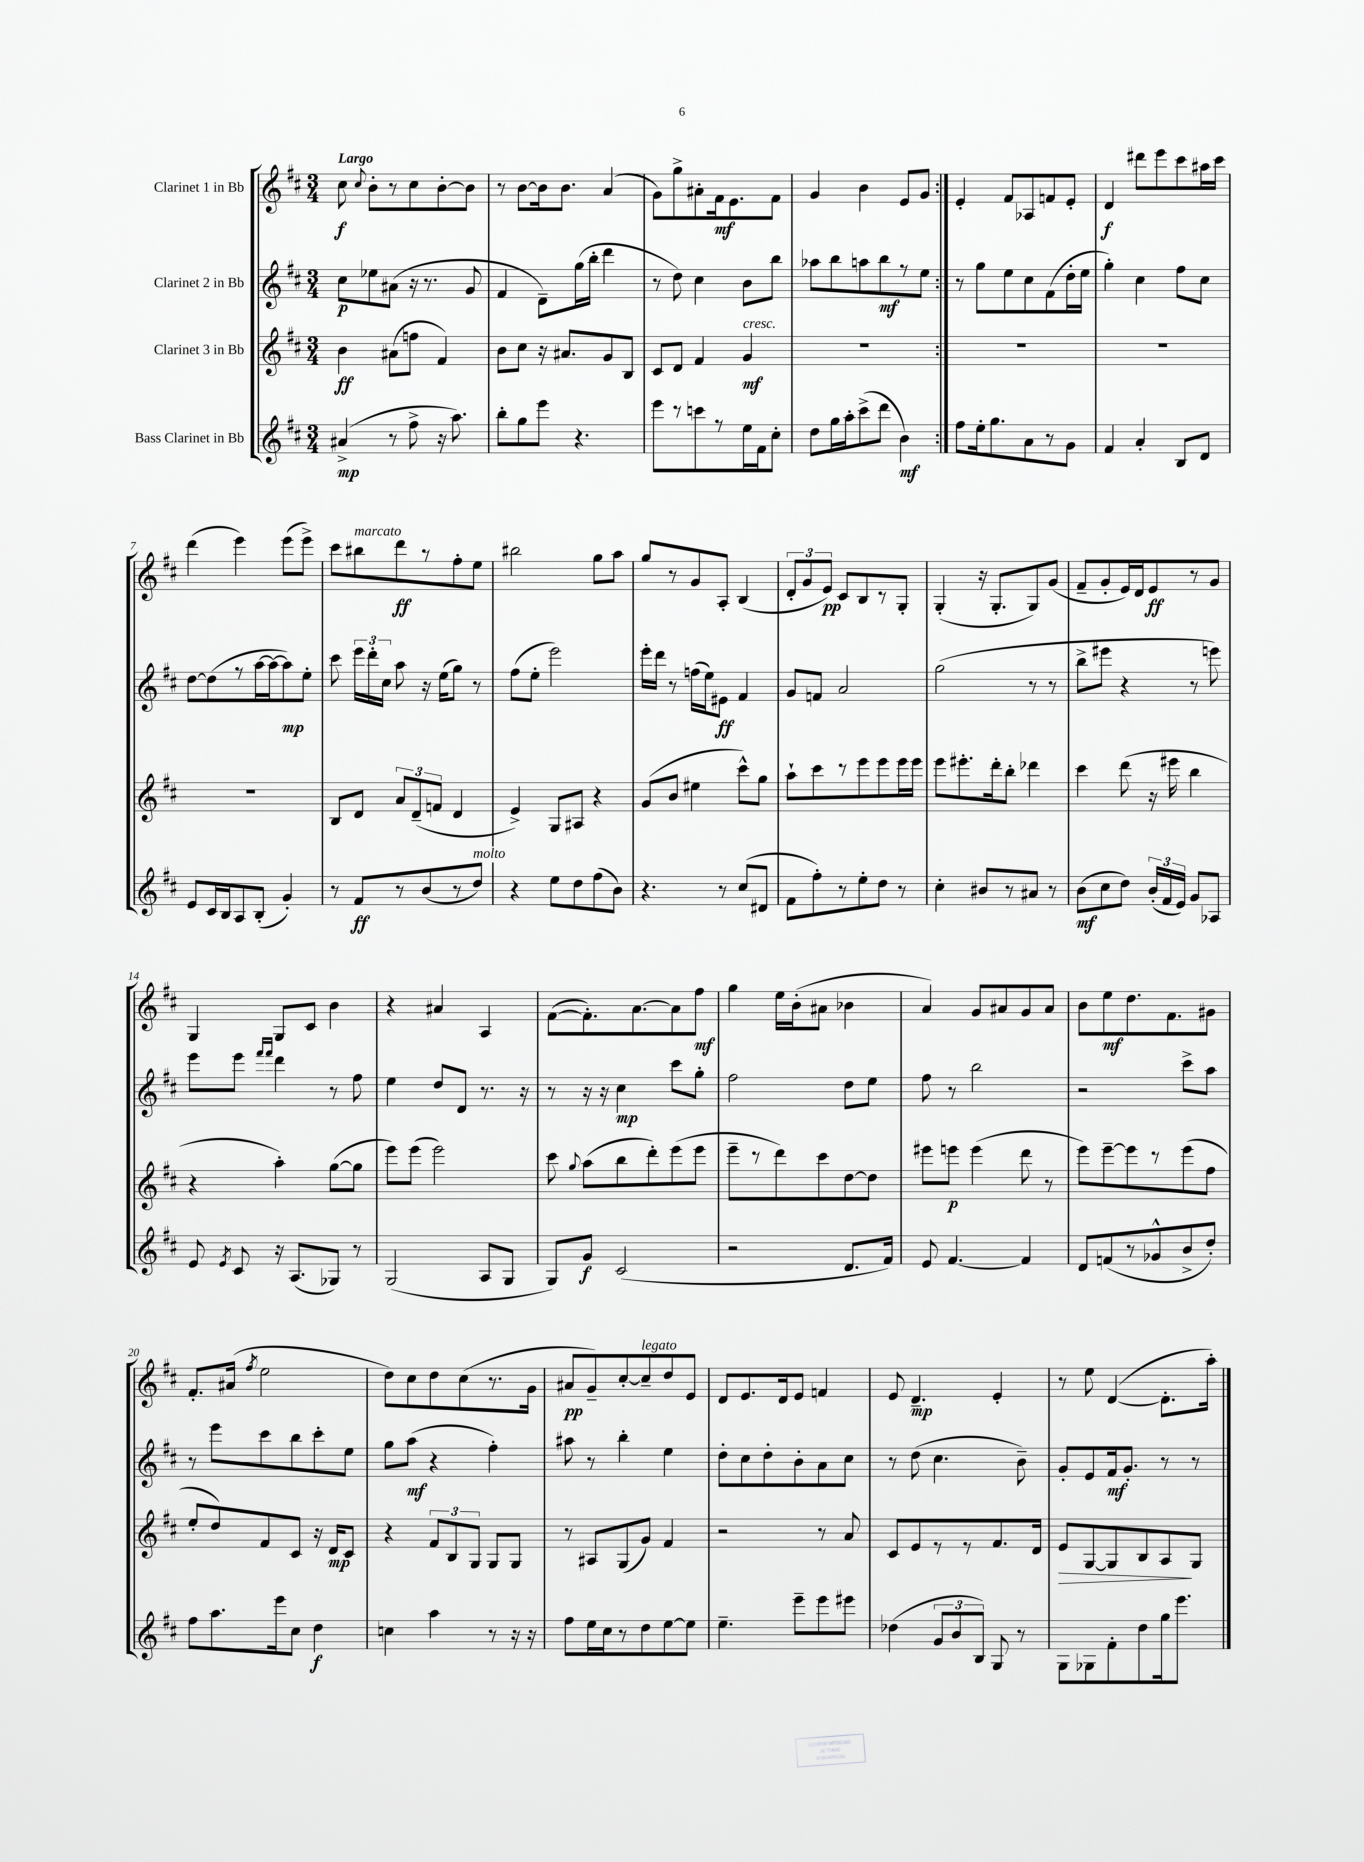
<<
\new StaffGroup <<
\new Staff = "s0" \with { instrumentName = "Clarinet 1 in Bb" } {
    \clef treble \key d \major \numericTimeSignature \time 3/4 \tempo "Largo"
    \autoBeamOff \repeat volta 2 { cis''8\f \appoggiatura { cis''8 } b'8[-. r8 cis''8 b'8~-. b'8] |
    r8 b'8[~ b'16 b'8.] a'4( |
    g'8[) g''8-> ais'8-. fis'16\mf e'8. fis'8] |
    g'4 b'4 e'8[ g'8] | }
    e'4-. fis'8[ aes8 f'8 e'8]-. |
    d'4\f dis'''8[ e'''8 cis'''8 ais''16 cis'''16] |
    d'''4( e'''4) e'''8[( e'''8]->) |
    cis'''8[ bis''8^\markup { \italic "marcato" } d'''8\ff r8 fis''8-. e''8] |
    bis''2 g''8[ a''8] |
    g''8[ r8 g'8 a8]-. b4( |
    \tuplet 3/2 { d'8[-. g'8 e'8]\pp) } cis'8[ b8 r8 g8]-. |
    g4-.( r16 g8.[-. g8) g'8]( |
    fis'8[-- g'8-. e'16) d'16 e'8\ff r8 g'8] |
    g4 g8[ cis'8] b'4 |
    r4 ais'4 a4 |
    fis'8[~( fis'8.-.) a'8.~ a'8 fis''8]\mf |
    g''4 e''16[ b'16-.( ais'8] bes'4 |
    a'4) g'8[ ais'8 g'8 ais'8] |
    b'8[ e''8\mf d''8. fis'8. gis'8] |
    fis'8.[-. ais'16]( \acciaccatura { fis''8 } e''2 |
    d''8[) cis''8 d''8 cis''8( r8. g'16] |
    ais'8[\pp g'8--) cis''8~-. cis''8--^\markup { \italic "legato" } d''8 e'8] |
    d'8[ e'8. d'16 e'8] f'4 |
    e'8 d'4.--\mp e'4-. |
    r8 e''8 d'4~( d'8.[-. a''16]-.) \bar "|." |
}
\new Staff = "s1" \with { instrumentName = "Clarinet 2 in Bb" } {
    \clef treble \key d \major \numericTimeSignature \time 3/4
    \autoBeamOff \repeat volta 2 { cis''8[\p ees''8 ais'8]( r16 r8. g'8 |
    fis'4 d'8[--) g''16( b''16]-. d'''4 |
    r8 d''8) cis''4 b'8[ b''8] |
    aes''8[ b''8 a''8 b''8\mf r8 e''8] | }
    r8 g''8[ e''8 cis''8 fis'8( d''16-. e''16] |
    g''4-.) cis''4 fis''8[ cis''8] |
    d''8[~ d''8( r8 a''16~ a''16~ a''8\mp) e''8]-. |
    cis'''8 \tuplet 3/2 { e'''16[ d'''16-. cis''16] } a''8 r16 e''16[( g''8]) r8 |
    fis''8[( e''8]-. e'''2) |
    e'''16[-. d'''16] r8 f''16[( e''16) eis'8]\ff fis'4 |
    g'8[ f'8] a'2 |
    g''2( r8 r8 |
    b''8[-> eis'''8] r4 r8 e'''8) |
    e'''8[ e'''8] \grace { fis'''16[ fis'''16] } d'''4 r8 fis''8 |
    e''4 d''8[ d'8] r8. r16 |
    r8 r16 r16 cis''4\mp cis'''8[ g''8]-. |
    fis''2 d''8[ e''8] |
    fis''8 r8 b''2 |
    r2 cis'''8[-> a''8] |
    r8 e'''8[ cis'''8 b''8 cis'''8-. e''8] |
    g''8[ a''8]\mf( r4 fis''4-.) |
    ais''8 r8 b''4-. e''4 |
    d''8[-. cis''8 d''8-. b'8-. a'8 cis''8] |
    r8 d''8( cis''4. b'8--) |
    g'8[-. e'8 fis'16\mf g'8.]-. r8 r8 \bar "|." |
}
\new Staff = "s2" \with { instrumentName = "Clarinet 3 in Bb" } {
    \clef treble \key d \major \numericTimeSignature \time 3/4
    \autoBeamOff \repeat volta 2 { b'4\ff ais'8[( f''8] fis'4) |
    b'8[ cis''8] r16 ais'8.[ g'8 b8] |
    cis'8[ d'8] fis'4 g'4\mf^\markup { \italic "cresc." } |
    R2. | }
    R2. |
    R2. |
    R2. |
    b8[ d'8] \tuplet 3/2 { a'8[ d'8--( f'8] } d'4 |
    e'4->) g8[ ais8] r4 |
    g'8[( b'8] eis''4 cis'''8[-^) g''8] |
    a''8[-! cis'''8 r8 e'''8 e'''8 e'''16 e'''16] |
    e'''8[ eis'''8.-. d'''16-. b''8]-. des'''4 |
    cis'''4 d'''8( r16 eis'''16 b''4 |
    r4 a''4-.) g''8[~( g''8] |
    e'''8[) e'''8]( e'''2) |
    cis'''8 \appoggiatura { g''8 } a''8[( b''8 d'''8-.) e'''8( e'''8] |
    e'''8[-- r8 d'''8) cis'''8 d''8~ d''8] |
    eis'''8[ e'''8]\p e'''4( d'''8 r8 |
    e'''8[) e'''8~-- e'''8 r8 e'''8( fis''8] |
    e''8[-. d''8) fis'8 cis'8] r16 d'16[\mp cis'8] |
    r4 \tuplet 3/2 { fis'8[ b8 g8] } g8[ g8] |
    r8 ais8[ g8( g'8]) fis'4 |
    r2 r8 a'8 |
    cis'8[ e'8 r8 r8 fis'8. d'16] |
    e'8[\> g8~ g8 b8 a8\! g8] \bar "|." |
}
\new Staff = "s3" \with { instrumentName = "Bass Clarinet in Bb" } {
    \clef treble \key d \major \numericTimeSignature \time 3/4
    \autoBeamOff \repeat volta 2 { ais'4->\mp( r8 fis''8-> r16 a''8.) |
    b''8[-. g''8 e'''8] r4. |
    e'''8[ r8 c'''8 r8 e''16 fis'16 cis''8]-. |
    d''8[ g''16 a''16-. cis'''8->( d'''8] b'4\mf) | }
    fis''8[ e''16-. g''8. a'8 r8 g'8] |
    fis'4 a'4-. b8[ d'8] |
    e'8[ cis'16 b16 a8 b8]-.( g'4-.) |
    r8 fis'8[\ff r8 b'8( r8 d''8]^\markup { \italic "molto" }) |
    r4 e''8[ d''8 fis''8( b'8]) |
    r4. r8 cis''8[( dis'8] |
    fis'8[ fis''8-.) r8 e''8-. d''8] r8 |
    cis''4-. bis'8[ r8 ais'8] r8 |
    b'8[\mf( cis''8 d''8]) \tuplet 3/2 { b'16[-.( fis'16 e'16]) } g'8[ aes8] |
    e'8 \acciaccatura { e'8 } cis'8 r16 a8.[( ges8]) r8 |
    g2( a8[ g8] |
    g8[) g'8]\f cis'2( |
    r2 d'8.[ fis'16]) |
    e'8 fis'4.~ fis'4 |
    d'8[ f'8( r8 ges'8-^ b'8-> d''8]-.) |
    fis''8[ a''8. e'''16 cis''8] d''4\f |
    c''4 a''4 r8 r16 r16 |
    fis''8[ e''16 cis''16 r8 d''8 e''8~ e''8] |
    e''4.-- e'''8[-- e'''8 eis'''8] |
    des''4( \tuplet 3/2 { g'8[ b'8 b8]) } g8 r8 |
    g8[ ges8 fis'8-. d''8 g''16 e'''8.] \bar "|." |
}
>>
>>
